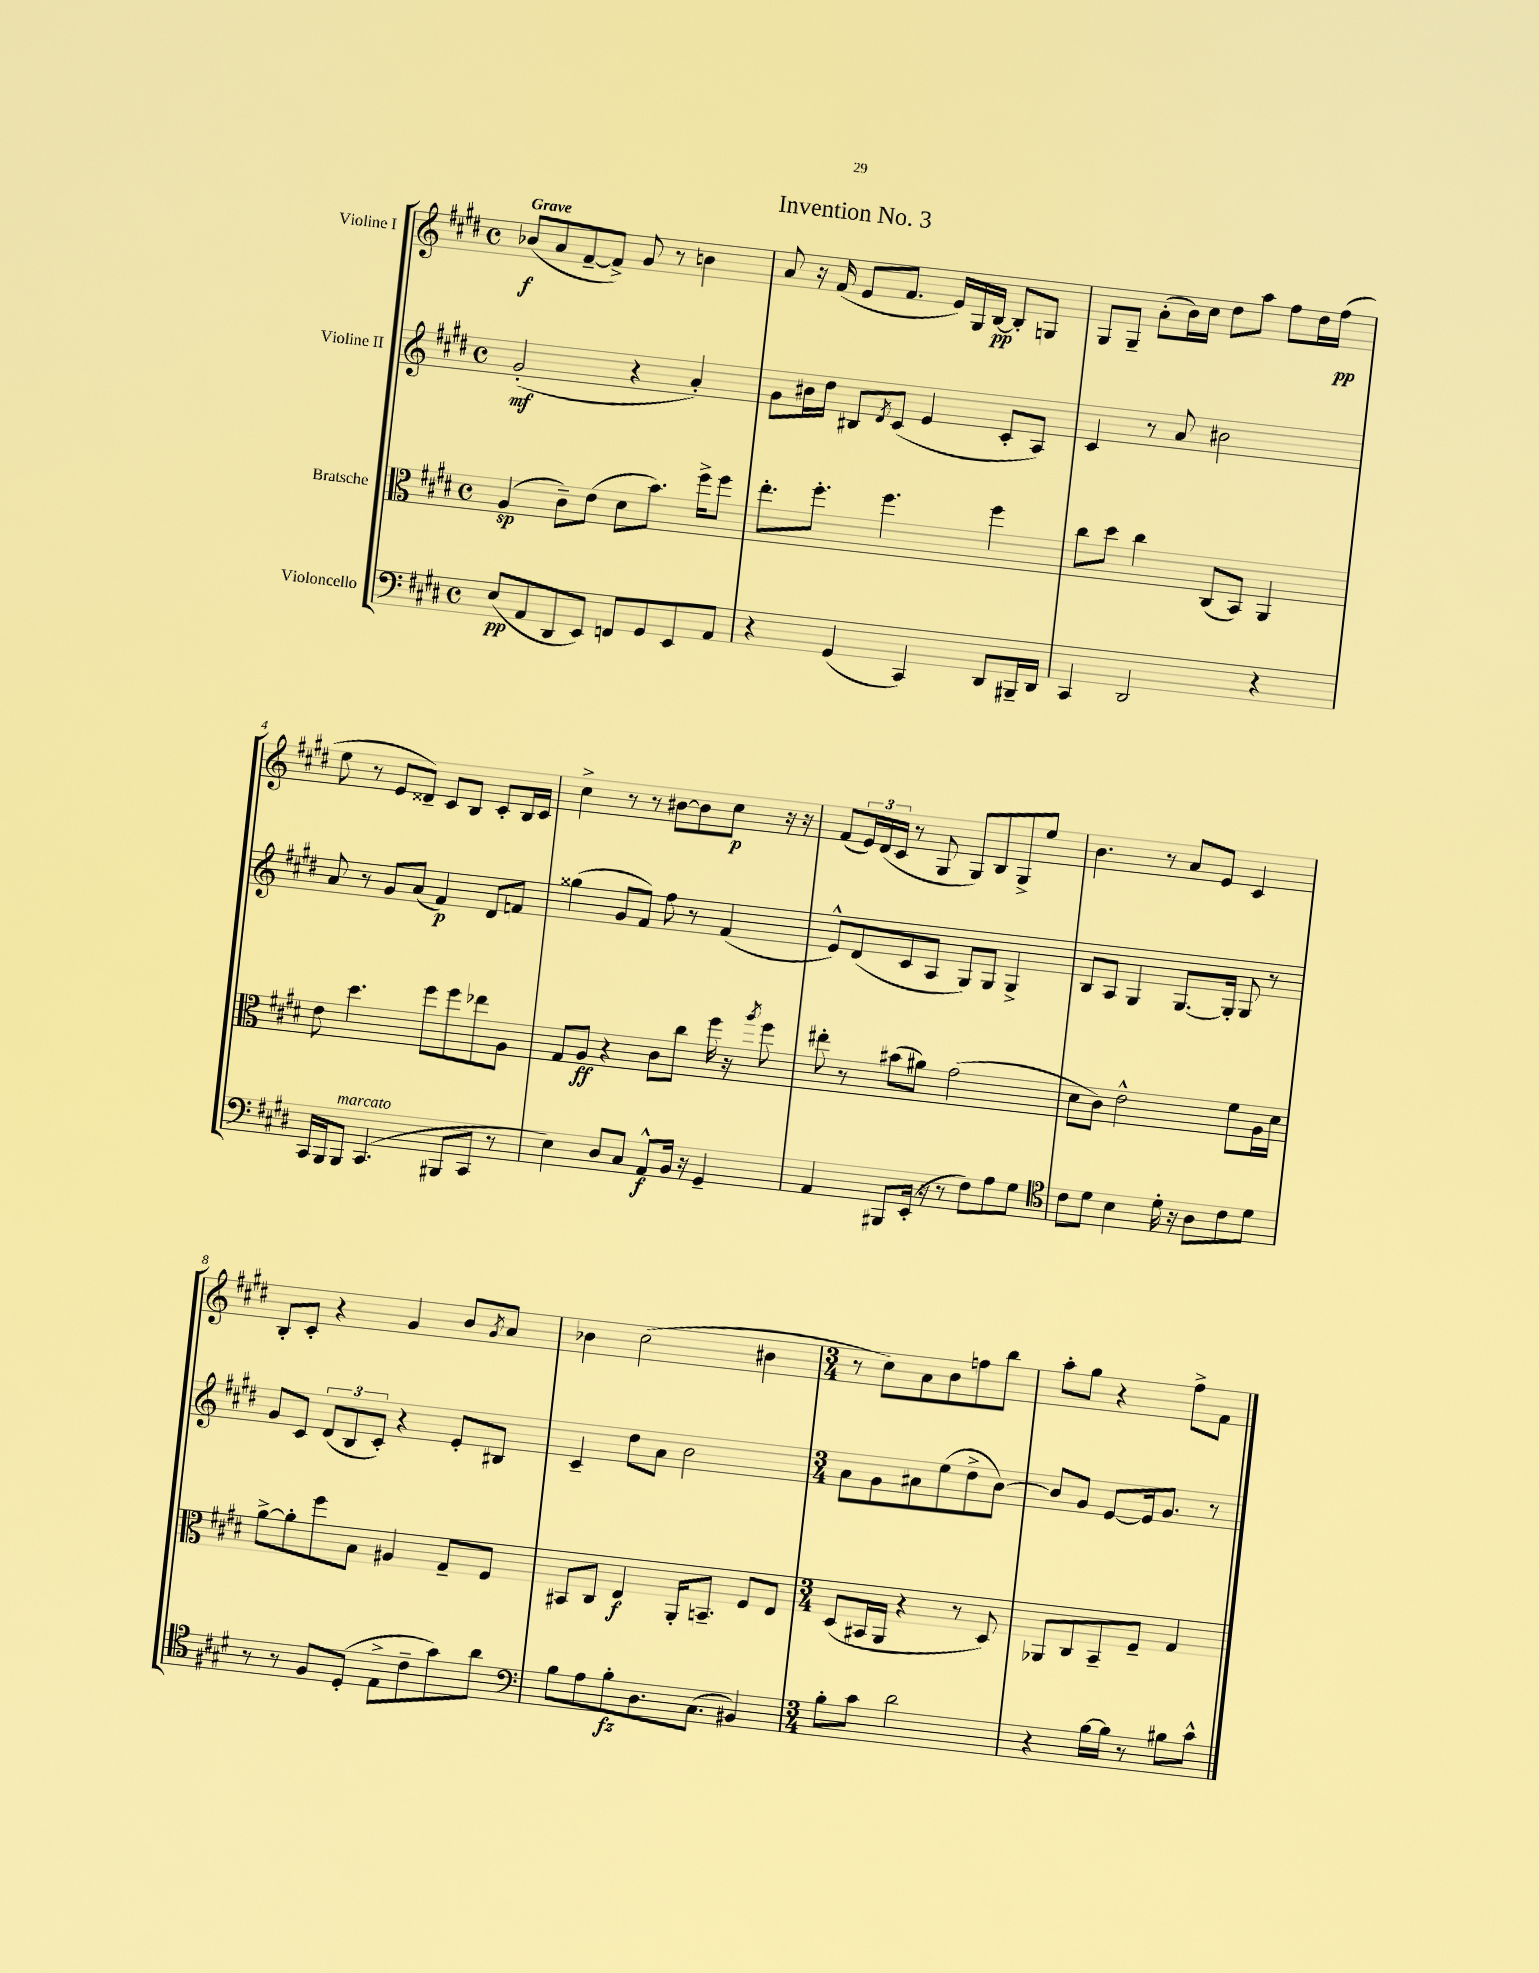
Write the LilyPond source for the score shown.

\header { title = "Invention No. 3" }
<<
\new StaffGroup <<
\new Staff = "s0" \with { instrumentName = "Violine I" } {
    \clef treble \key e \major \defaultTimeSignature \time 4/4 \tempo "Grave"
    bes'8\f( a'8 fis'8~-- fis'8->) gis'8 r8 b'4 |
    a'8 r16 fis'16( e'8 fis'8. e'16) gis16 b16~\pp b8-. g8 |
    gis8 gis8-- a'8-.( b'16) cis''16 dis''8 a''8 fis''8 dis''16 fis''16\pp( |
    e''8 r8 e'8 disis'8--) cis'8 b8 cis'8-. b16 cis'16 |
    cis''4-> r8 r8 bis'8~ bis'8 cis''8\p r16 r16 |
    fis'8( \tuplet 3/2 { e'16) dis'16( cis'16 } r8 gis8 gis8) b8 gis8-> e''8 |
    b'4. r8 a'8 e'8 cis'4 |
    b8-. cis'8-. r4 gis'4 b'8 \acciaccatura { gis'8 } a'8 |
    bes'4 cis''2( bis'4 |
    \numericTimeSignature \time 3/4 r8 cis''8) a'8 b'8 f''8 b''8 |
    a''8-. gis''8 r4 fis''8-> fis'8 \bar "|." |
}
\new Staff = "s1" \with { instrumentName = "Violine II" } {
    \clef treble \key e \major \defaultTimeSignature \time 4/4
    gis'2-.\mf( r4 a'4-.) |
    gis'8 bis'16 dis''16 bis8 \acciaccatura { dis'8 } cis'8( e'4 cis'8-. a8) |
    cis'4 r8 a'8 bis'2 |
    a'8 r8 gis'8 a'8( fis'4\p) dis'8 f'8 |
    gisis''4( gis'8 fis'8) fis''8 r8 fis'4( |
    e'8-^) dis'8( cis'8 a8 gis8) gis8 gis4-> |
    b8 a8 gis4 gis8.~ gis16-. gis8 r8 |
    gis'8 cis'8 \tuplet 3/2 { dis'8( b8 cis'8-.) } r4 e'8-. bis8 |
    cis'4-- dis''8 a'8 b'2 |
    \numericTimeSignature \time 3/4 a'8 gis'8 ais'8 e''8( dis''8-> b'8~) |
    b'8 gis'8 e'8~ e'16 gis'8. r8 \bar "|." |
}
\new Staff = "s2" \with { instrumentName = "Bratsche" } {
    \clef alto \key e \major \defaultTimeSignature \time 4/4
    a4\sp( cis'8--) e'8( dis'8 b'8.) fis''16-> fis''8 |
    e''8.-. fis''8.-. fis''4. fis''4 |
    cis''8 dis''8 cis''4 cis8( b,8) a,4 |
    e'8 dis''4. fis''8 fis''8 ees''8 a8 |
    gis8 a8\ff r4 cis'8 cis''8 fis''16 r16 \acciaccatura { a''8 } fis''8 |
    eis''8-. r8 bis'8( ais'8) gis'2( |
    dis'8 cis'8) e'2-^ fis'8 a16 dis'16 |
    a'8~-> a'8-. fis''8 b8 ais4 gis8-- fis8 |
    bis,8 cis8 e4\f a,16-. b,8.-- fis8 e8 |
    \numericTimeSignature \time 3/4 dis8( bis,16 a,16 r4 r8 dis8) |
    aes,8 cis8 b,8-- fis8-- gis4 \bar "|." |
}
\new Staff = "s3" \with { instrumentName = "Violoncello" } {
    \clef bass \key e \major \defaultTimeSignature \time 4/4
    e8\pp( a,8 dis,8 e,8) f,8 gis,8 e,8 a,8 |
    r4 gis,4( cis,4) dis,8 bis,,16-- dis,16 |
    cis,4 dis,2 r4 |
    cis,16 b,,16 b,,8^\markup { \italic "marcato" } cis,4.( bis,,8 cis,8 r8 |
    e4) dis8 cis8 a,8-^\f b,16 r16 gis,4-- |
    a,4 bis,,8 e,16-.( r16 r8 fis8) a8 gis8 |
    \clef tenor cis'8 dis'8 b4 dis'16-. r16 a8 cis'8 dis'8 |
    r8 r8 fis8 dis8-.( e8-> cis'8-- gis'8) a'8 |
    \clef bass b8 a8 b8-.\fz dis8. cis8.( bis,4) |
    \numericTimeSignature \time 3/4 b8-. cis'8 dis'2 |
    r4 b16~ b16 r8 bis8 cis'8-^ \bar "|." |
}
>>
>>
